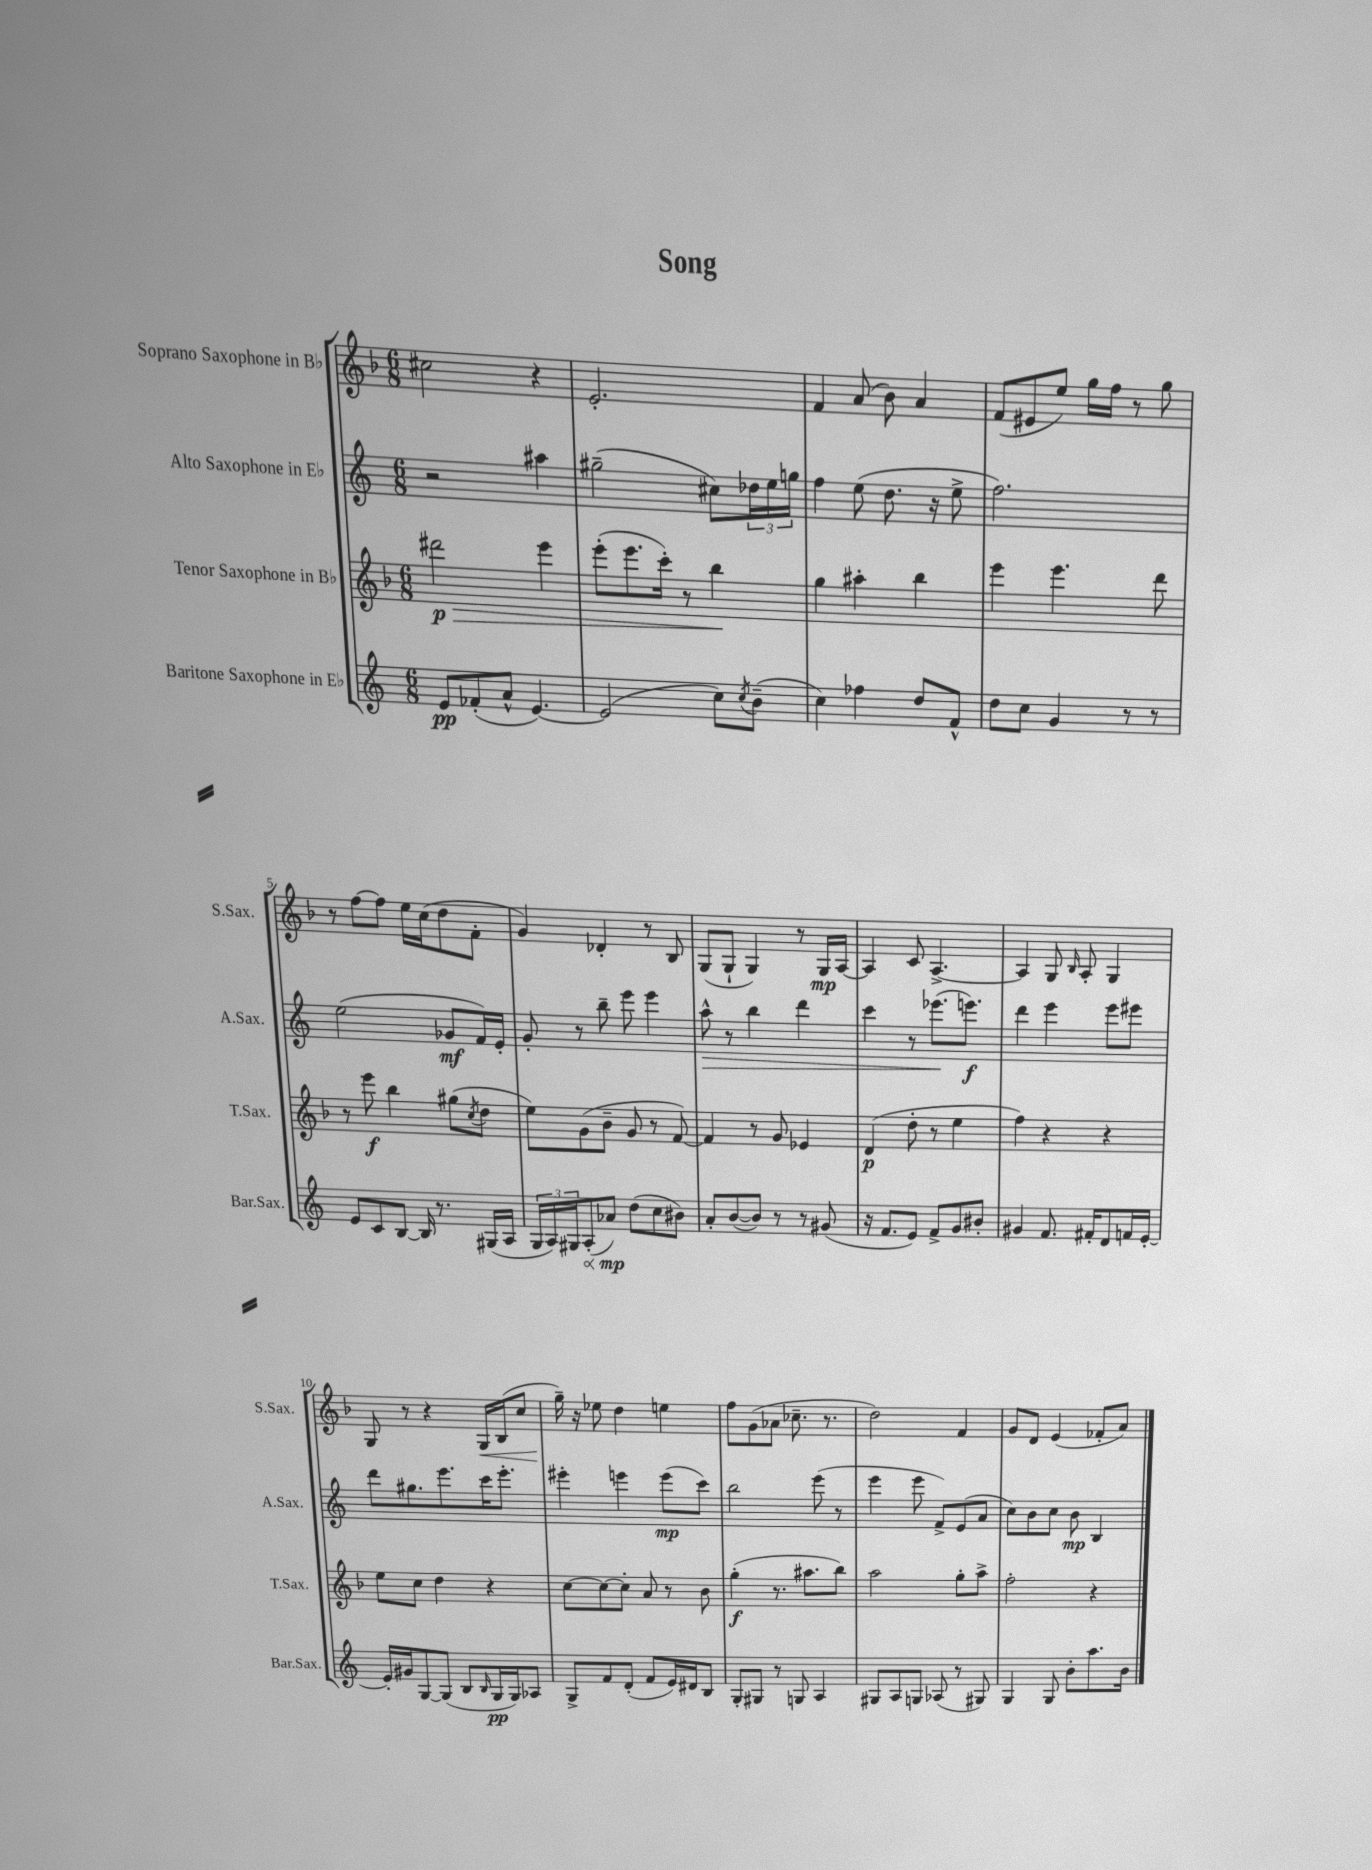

**kern	**dynam	**kern	**dynam	**kern	**dynam	**kern	**dynam
*part4	*part4	*part3	*part3	*part2	*part2	*part1	*part1
*staff4	*staff4	*staff3	*staff3	*staff2	*staff2	*staff1	*staff1
*I"Baritone Saxophone in E♭	*	*I"Tenor Saxophone in B♭	*	*I"Alto Saxophone in E♭	*	*I"Soprano Saxophone in B♭	*
*I'Bar.Sax.	*	*I'T.Sax.	*	*I'A.Sax.	*	*I'S.Sax.	*
*clefG2	*	*clefG2	*	*clefG2	*	*clefG2	*
*k[]	*	*k[b-]	*	*k[]	*	*k[b-]	*
*M6/8	*	*M6/8	*	*M6/8	*	*M6/8	*
=1	=1	=1	=1	=1	=1	=1	=1
!	!	!	!LO:HP:b	!	!	!	!
8e/L	pp	2ddd#X\	> p	2r	.	2cc#X\	.
(8f-X'/	.	.	.	.	.	.	.
8a^^/J	.	.	.	.	.	.	.
[4.e/)	.	.	.	.	.	.	.
.	.	4eee\	.	4aa#X\	.	4r	.
=2	=2	=2	=2	=2	=2	=2	=2
(2e/]	.	(8eee'\L	.	(2gg#X~\	.	2.e'/	.
.	.	8.eee\	.	.	.	.	.
.	.	16ccc'\Jk)	.	.	.	.	.
.	.	8r	.	.	.	.	.
8cc\L)	.	4bb-\	.	8cc#X\L)	.	.	.
8qcc/	.	.	.	.	.	.	.
(8b~\J	.	.	.	24dd-X\L	.	.	.
.	.	.	.	24ee\	.	.	.
.	.	.	.	24ggn\JJ	.	.	.
.	.	.	]	.	.	.	.
=3	=3	=3	=3	=3	=3	=3	=3
4cc\)	.	4gg\	.	4ff\	.	4f/	.
4ff-X\	.	4aa#X'\	.	(8ee\	.	(8a/	.
.	.	.	.	8.dd\	.	8b-\)	.
8dd/L	.	4bb-\	.	.	.	4a/	.
.	.	.	.	16r	.	.	.
8f^^/J	.	.	.	8ee^\	.	.	.
=4	=4	=4	=4	=4	=4	=4	=4
8dd\L	.	4eee\	.	2.ff\)	.	(8f/L	.
8cc\J	.	.	.	.	.	8e#X/	.
4g/	.	4.eee\	.	.	.	8ee/J)	.
.	.	.	.	.	.	16gg\LL	.
.	.	.	.	.	.	16ff\JJ	.
8r	.	.	.	.	.	8r	.
8r	.	8ddd\	.	.	.	8gg\	.
!!LO:LB:g=z
=5	=5	=5	=5	=5	=5	=5	=5
8e/L	.	8r	.	(2ee\	.	8r	.
8c/	.	8eee\	f	.	.	[8ff\L	.
[8B/J	.	4bb-\	.	.	.	8ff\J]	.
16B/]	.	.	.	.	.	16ee\LL	.
8.r	.	.	.	.	.	(16cc\J	.
.	.	(8gg#X\L	.	8g-X/L	mf	8dd\	.
.	.	8qcc/	.	.	.	.	.
(16G#X/LL	.	8dd\J	.	16f/L)	.	8f'\J	.
16A/JJ	.	.	.	16e'/JJ	.	.	.
=6	=6	=6	=6	=6	=6	=6	=6
24G/LL	.	8ee\L)	.	8g'/	.	4g/)	.
24A/)	.	.	.	.	.	.	.
24G#X/J	.	.	.	.	.	.	.
!	!LO:HP:b	!	!	!	!	!	!
(8A'/	<	(8g\	.	8r	.	.	.
8a-X/J)	mp	8b-~\J	.	8bb~\	.	4d-X'/	.
(8dd\L	[	8g/	.	8eee\	.	.	.
8cc\	.	8r	.	4eee\	.	8r	.
8b#X\J)	.	[8f/)	.	.	.	8B-/	.
=7	=7	=7	=7	=7	=7	=7	=7
!	!	!	!	!	!LO:HP:b	!	!
8a'/L	.	4f/]	.	8aa^^\	>	(8G/L	.
([8b/	.	.	.	8r	.	8G`/J	.
8b/J])	.	8r	.	4bb\	.	4G/)	.
8r	.	8g/	.	.	.	.	.
8r	.	4e-X/	.	4ddd\	.	8r	.
(8g#X/	.	.	.	.	.	16G/LL	mp
.	.	.	.	.	.	[16A/JJ	.
=8	=8	=8	=8	=8	=8	=8	=8
16r	.	(4d/	p	4ccc\	.	4A/]	.
8.f/L	.	.	.	.	.	.	.
8e/J)	.	8dd'\	.	8r	.	8c/	.
8f^/L	.	8r	.	(8.eee-X\L	.	[4.A^/	.
8g/	.	4ee\	.	.	.	.	.
.	.	.	.	8.eeen\J)	] f	.	.
8b#X'/J	.	.	.	.	.	.	.
=9	=9	=9	=9	=9	=9	=9	=9
4g#X/	.	4ff\)	.	4ddd\	.	4A/]	.
8.f/	.	4r	.	4eee\	.	8G/	.
.	.	.	.	.	.	16qqB-/	.
.	.	.	.	.	.	8A'/	.
16f#X'/KL	.	.	.	.	.	.	.
8d/	.	4r	.	8eee\L	.	4G/	.
16fn/L	.	.	.	8eee#X\J	.	.	.
[16e'/JJ	.	.	.	.	.	.	.
!!LO:LB:g=z
=10	=10	=10	=10	=10	=10	=10	=10
16e'/LL]	.	8ee\L	.	8ddd\L	.	8G/	.
16g#X/J	.	.	.	.	.	.	.
[8G/	.	8cc\J	.	8.gg#X\	.	8r	.
(8G/J]	.	4dd\	.	.	.	4r	.
.	.	.	.	8.eee\	.	.	.
8B/L	.	.	.	.	.	.	.
16qqB/	.	.	.	.	.	.	.
!	!	!	!	!	!	!	!LO:HP:b
16G/L	pp	4r	.	16ccc\K	.	16G/LL	<
16G/J)	.	.	.	8.eee'\J	.	(16B-/J	.
8A-X/J	.	.	.	.	.	8cc/J	.
=11	=11	=11	=11	=11	=11	=11	=11
8G^/L	.	[8cc\L	.	4eee#X'\	.	16gg~\)	.
.	.	.	.	.	.	16r	[
8f/	.	8cc\_	.	.	.	8ee-X\	.
(8d'/J	.	8cc'\J]	.	4eeen\	.	4dd\	.
8f/L	.	8a/	.	.	.	.	.
16e/L)	.	8r	.	(8eee\L	mp	4een\	.
16d#X/J	.	.	.	.	.	.	.
8B/J	.	8b-\	.	8ccc\J)	.	.	.
=12	=12	=12	=12	=12	=12	=12	=12
8G'/L	.	(4gg'\	f	2bb\	.	8ff\L	.
8G#X/J	.	.	.	.	.	(8g\	.
8r	.	8.r	.	.	.	8a-X\J	.
8Gn/	.	.	.	.	.	8.cc-X~\	.
.	.	8.aa#X\L	.	.	.	.	.
4A/	.	.	.	(8eee\	.	.	.
.	.	.	.	.	.	8.r	.
.	.	8bb-\J)	.	8r	.	.	.
=13	=13	=13	=13	=13	=13	=13	=13
8G#X/L	.	2aa\	.	4eee\	.	2dd\)	.
8A/	.	.	.	.	.	.	.
8Gn/J	.	.	.	8eee\	.	.	.
(8A-X/	.	.	.	8f^/L)	.	.	.
8r	.	8gg'\L	.	(8e/	.	4f/	.
8G#X/)	.	8aa^\J	.	8a/J	.	.	.
=14	=14	=14	=14	=14	=14	=14	=14
4G/	.	2ff'\	.	8cc\L)	.	8g/L	.
.	.	.	.	8b\	.	8d/J	.
8G/	.	.	.	8cc\J	.	(4e/	.
8b'\L	.	.	.	8b\	mp	.	.
8.aa\	.	4r	.	4B/	.	8f-X'/L	.
.	.	.	.	.	.	8a/J)	.
16b\Jk	.	.	.	.	.	.	.
==	==	==	==	==	==	==	==
*-	*-	*-	*-	*-	*-	*-	*-
